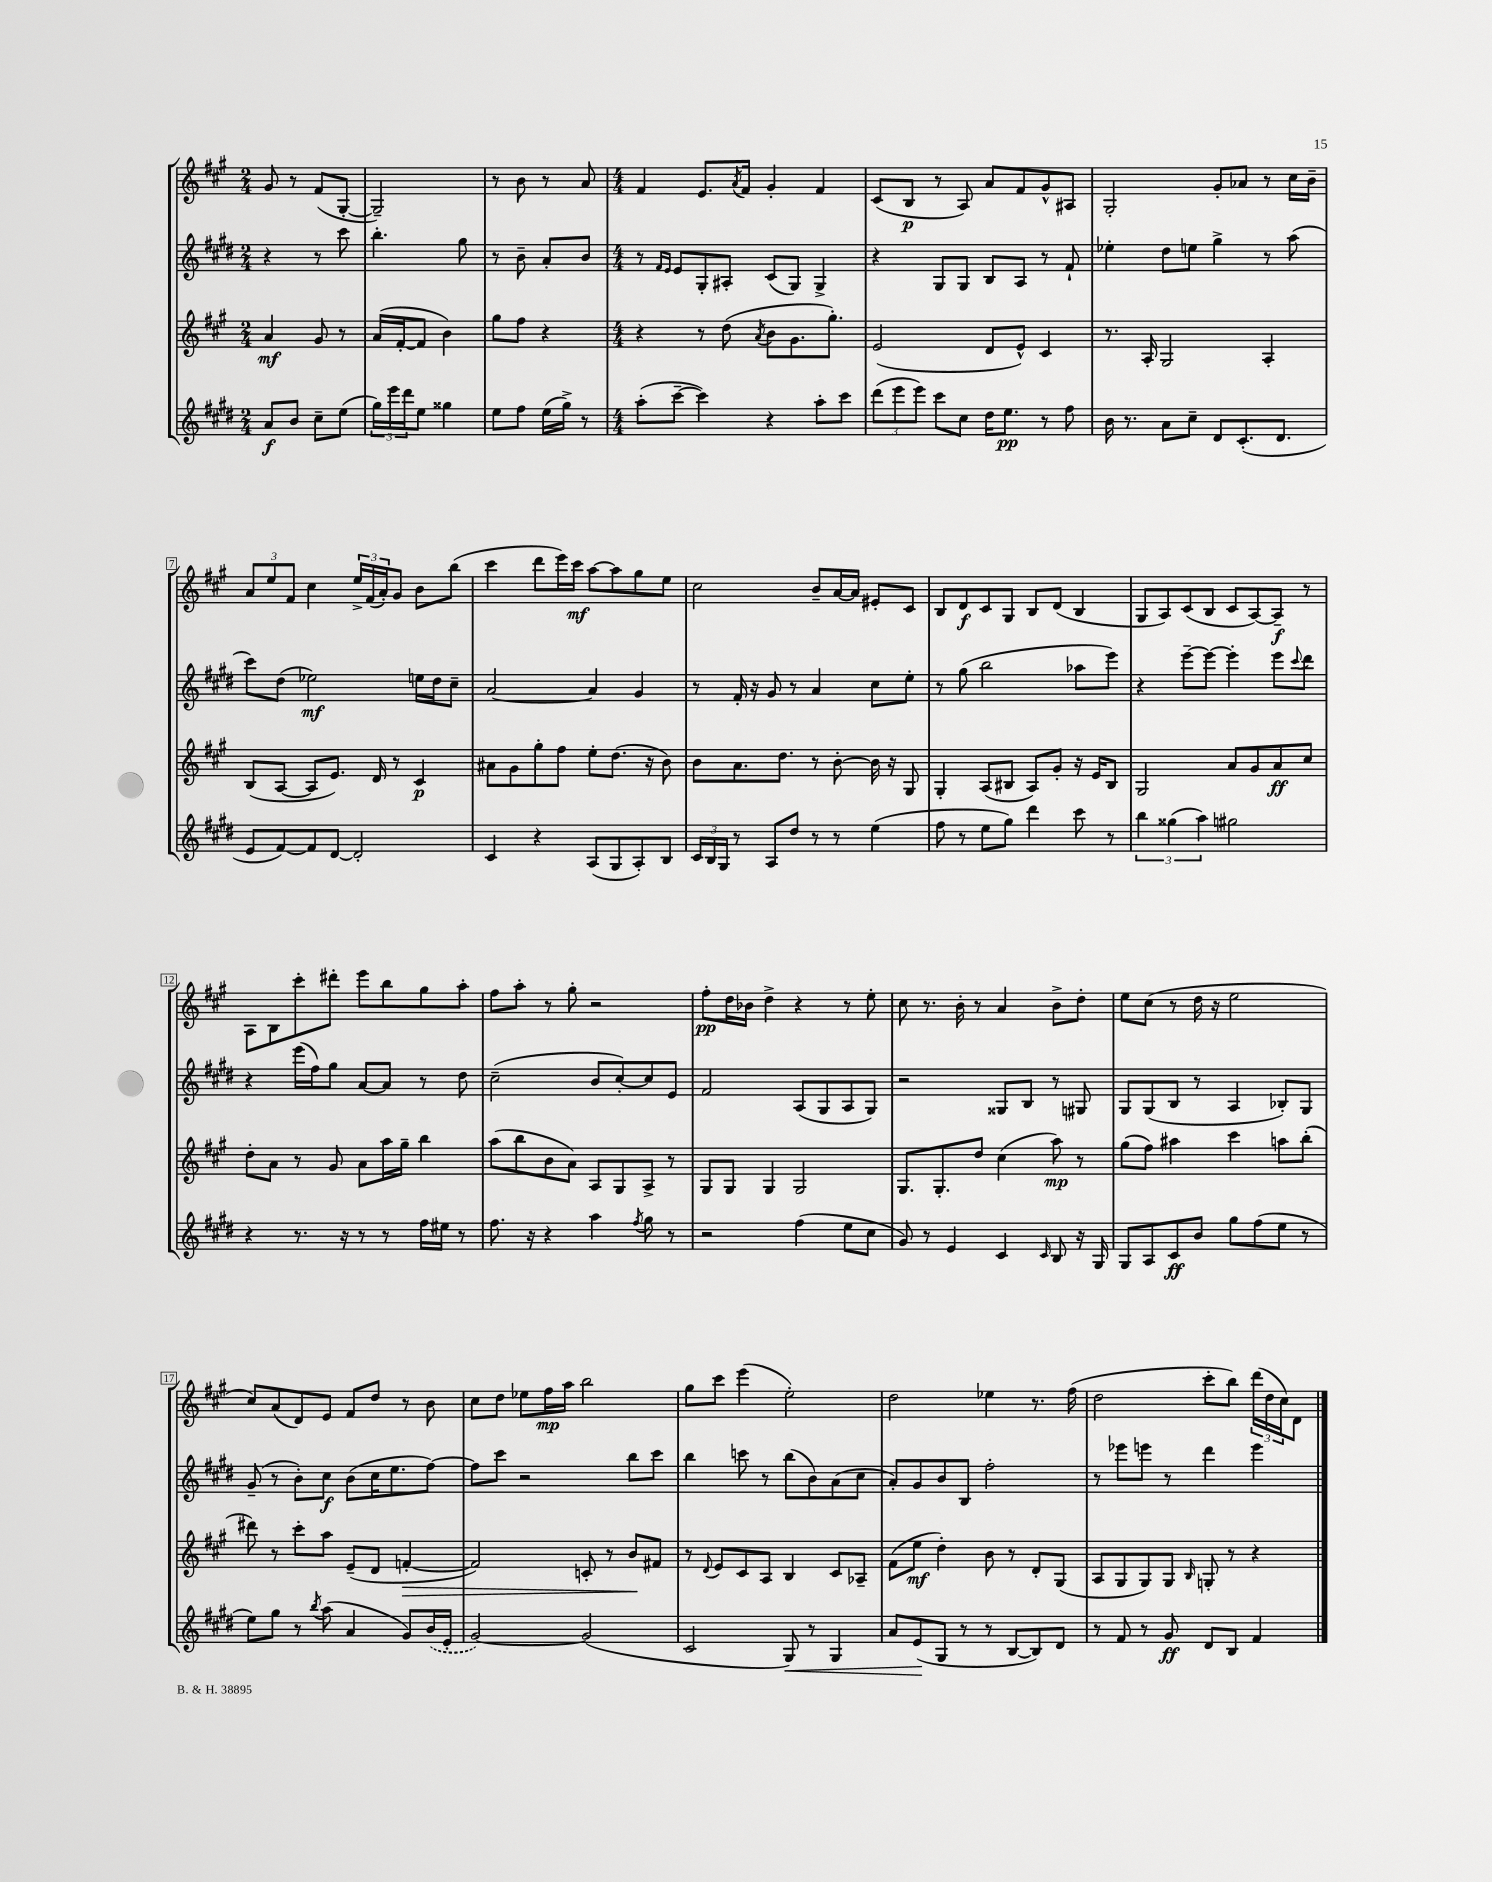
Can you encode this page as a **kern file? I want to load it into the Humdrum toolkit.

**kern	**kern	**kern	**kern
*staff4	*staff3	*staff2	*staff1
*clefG2	*clefG2	*clefG2	*clefG2
*k[f#c#g#d#]	*k[f#c#g#]	*k[f#c#g#d#]	*k[f#c#g#]
*M2/4	*M2/4	*M2/4	*M2/4
8a	4a	4r	8g#
8b	.	.	8r
8cc#~	8g#	8r	(8f#
(8ee	8r	8ccc#	[8G#'
=	=	=	=
24gg#)	(16a	4.bb'	2G#~])
24eee	.	.	.
.	[16f#'	.	.
24ddd#	.	.	.
8ee	8f#]	.	.
4gg##	4b)	.	.
.	.	8gg#	.
=	=	=	=
8ee	8gg#	8r	8r
8ff#	8ff#	8b~	8b
(16ee	4r	8a'	8r
16gg#^)	.	.	.
8r	.	8b	8a
=	=	=	=
*M4/4	*M4/4	*M4/4	*M4/4
(8aa'	4r	8r	4f#
.	.	16qqf#	.
.	.	16qqe	.
[8ccc#~	.	8e	.
4ccc#])	8r	8G#'	8.e
.	(8dd	8A#'	.
.	.	.	8qa
.	.	.	16f#
.	8qa	.	.
4r	8b	(8c#	4g#'
.	8.g#	8G#)	.
8aa'	.	4G#^	4f#
.	8.gg#')	.	.
8ccc#	.	.	.
=	=	=	=
(12ddd#	(2e	4r	(8c#
12eee	.	.	.
.	.	.	8B
12eee)	.	.	.
8ccc#	.	8G#	8r
8cc#	.	8G#	8A)
16dd#	8d	8B	8a
8.ee	.	.	.
.	8e^^)	8A	8f#
8r	4c#	8r	8g#^^
8ff#	.	8f#`	8A#
=	=	=	=
16b	8.r	4ee-'	2G#'
8.r	.	.	.
.	16A'	.	.
8a	2G#	8dd#	.
8cc#~	.	8ee	.
8d#	.	4gg#^	8g#'
(8.c#'	.	.	8a-
.	4A'	8r	8r
8.d#	.	.	.
.	.	(8aa	16cc#
.	.	.	16b~
=	=	=	=
8e	(8B	8ccc#)	12a
.	.	.	12ee
[8f#)	[8A	(8dd#	.
.	.	.	12f#
8f#]	8A]	2ee-)	4cc#
[8d#	8.e)	.	.
2d#']	.	.	24ee^
.	.	.	(24f#
.	16d	.	.
.	.	.	24a')
.	8r	.	8g#
.	4c#	16ee	8b
.	.	16dd#	.
.	.	8cc#~	(8bb
=	=	=	=
4c#	8a#	[2a	4ccc#
.	8g#	.	.
4r	8gg#'	.	8ddd
.	8ff#	.	16eee)
.	.	.	16ccc#
(8A	8ee'	4a]	[8aa
8G#	(8.dd	.	8aa]
8A')	.	4g#	8gg#
.	16r	.	.
8B	8b)	.	8ee
=	=	=	=
24c#	8b	8r	2cc#
24B	.	.	.
24G#	.	.	.
8r	8.a	16f#'	.
.	.	16r	.
8A	.	8g#	.
.	8.dd	.	.
8dd#	.	8r	.
8r	8r	4a	8b~
8r	[8b'	.	[16a
.	.	.	16a]
(4ee	16b]	8cc#	8e#'
.	16r	.	.
.	8G#	8ee'	8c#
=	=	=	=
8ff#	4G#'	8r	8B
8r	.	(8gg#	8d
8ee	(8A	2bb	8c#
8gg#)	8B#	.	8G#
4ddd#	8A)	.	8B
.	8g#'	.	(8d
8ccc#	16r	8aa-	4B
.	16e	.	.
8r	8B#	8eee)	.
=	=	=	=
6bb	2G#	4r	8G#
.	.	.	8A)
(6gg##	.	.	.
.	.	[8eee~	(8c#
6aa)	.	.	.
.	.	8eee_	8B
2gg#	8a	4eee']	8c#
.	8g#	.	[8A)
.	8a	8eee	8A~]
.	.	8qqccc#	.
.	8cc#	8ddd#	8r
=	=	=	=
4r	8dd'	4r	8A
.	8a	.	8B
8.r	8r	(16eee	8ccc#'
.	.	16ff#)	.
.	8g#	8gg#	8ddd#'
16r	.	.	.
8r	8a	[8a	8eee
8r	16aa	8a]	8bb
.	16gg#~	.	.
16ff#	4bb	8r	8gg#
16ee#	.	.	.
8r	.	8dd#	8aa'
=	=	=	=
8.ff#	(8aa	(2cc#~	8ff#
.	8bb	.	8aa'
16r	.	.	.
4r	8b	.	8r
.	8a)	.	8gg#'
4aa	8A	8b	2r
.	8G#	[8cc#')	.
8qff#	.	.	.
8gg#	8A^	8cc#]	.
8r	8r	8e	.
=	=	=	=
2r	8G#	2f#	8ff#'
.	8G#	.	16dd
.	.	.	16b-
.	4G#	.	4dd^
(4ff#	2G#	(8A	4r
.	.	8G#	.
8ee	.	8A	8r
8cc#	.	8G#)	8ee'
=	=	=	=
8g#)	8.G#	2r	8cc#
8r	.	.	8.r
.	8.G#'	.	.
4e	.	.	.
.	.	.	16b'
.	8dd	.	8r
4c#	(4cc#	8G##	4a
.	.	8B	.
16qqc#	.	.	.
8B	8aa)	8r	8b^
16r	8r	8G#	8dd'
16G#	.	.	.
=	=	=	=
8G#	(8gg#	8G#	8ee
8A	8ff#)	(8G#	(8cc#
8c#	4aa#	8B	8r
8b	.	8r	16dd
.	.	.	16r
8gg#	4ccc#	4A	2ee
(8ff#	.	.	.
8ee	8aa	8B-')	.
8r	(8bb'	8G#	.
=	=	=	=
8ee)	8ddd#)	(8g#~	8cc#)
8gg#	8r	8r	(8a
8r	8ccc#'	8b')	8d)
8qbb	.	.	.
(8aa	8aa	8cc#	8e
4a	(8e~	(8b	8f#
.	8d	16cc#	8dd
.	.	8.ee	.
8g#)	[4f'	.	8r
(16b	.	[8ff#)	8b
16e'	.	.	.
=	=	=	=
[2g#)	2f])	8ff#]	8cc#
.	.	8ccc#	8dd
.	.	2r	8ee-
.	.	.	16ff#
.	.	.	16aa
(2g#]	8c'	.	2bb
.	8r	.	.
.	8b	8bb	.
.	8f#	8ccc#	.
=	=	=	=
2c#	8r	4bb	8gg#
.	8qqd	.	.
.	8e	.	8ccc#
.	8c#	8ccc	(4eee
.	8A	8r	.
8G#)	4B	(8bb	2ee')
8r	.	8b)	.
4G#	8c#	(8a	.
.	8A-~	8cc#	.
=	=	=	=
8a	(8f#	8a')	2dd
(8e	8ee	8g#	.
8G#	4dd')	8b	.
8r	.	8B	.
8r	8b	2ff#'	4ee-
[8B	8r	.	.
8B])	8d'	.	8.r
8d#	(8G#	.	.
.	.	.	(16ff#
=	=	=	=
8r	8A	8r	2dd
8f#	8G#	8eee-	.
8r	8G#)	8eee	.
8g#	8G#	8r	.
.	16qqB	.	.
8d#	8G'	4ddd#	8ccc#'
8B	8r	.	8bb)
4f#	4r	4eee	(24ddd
.	.	.	24dd
.	.	.	24cc#)
.	.	.	8d
==	==	==	==
*-	*-	*-	*-
